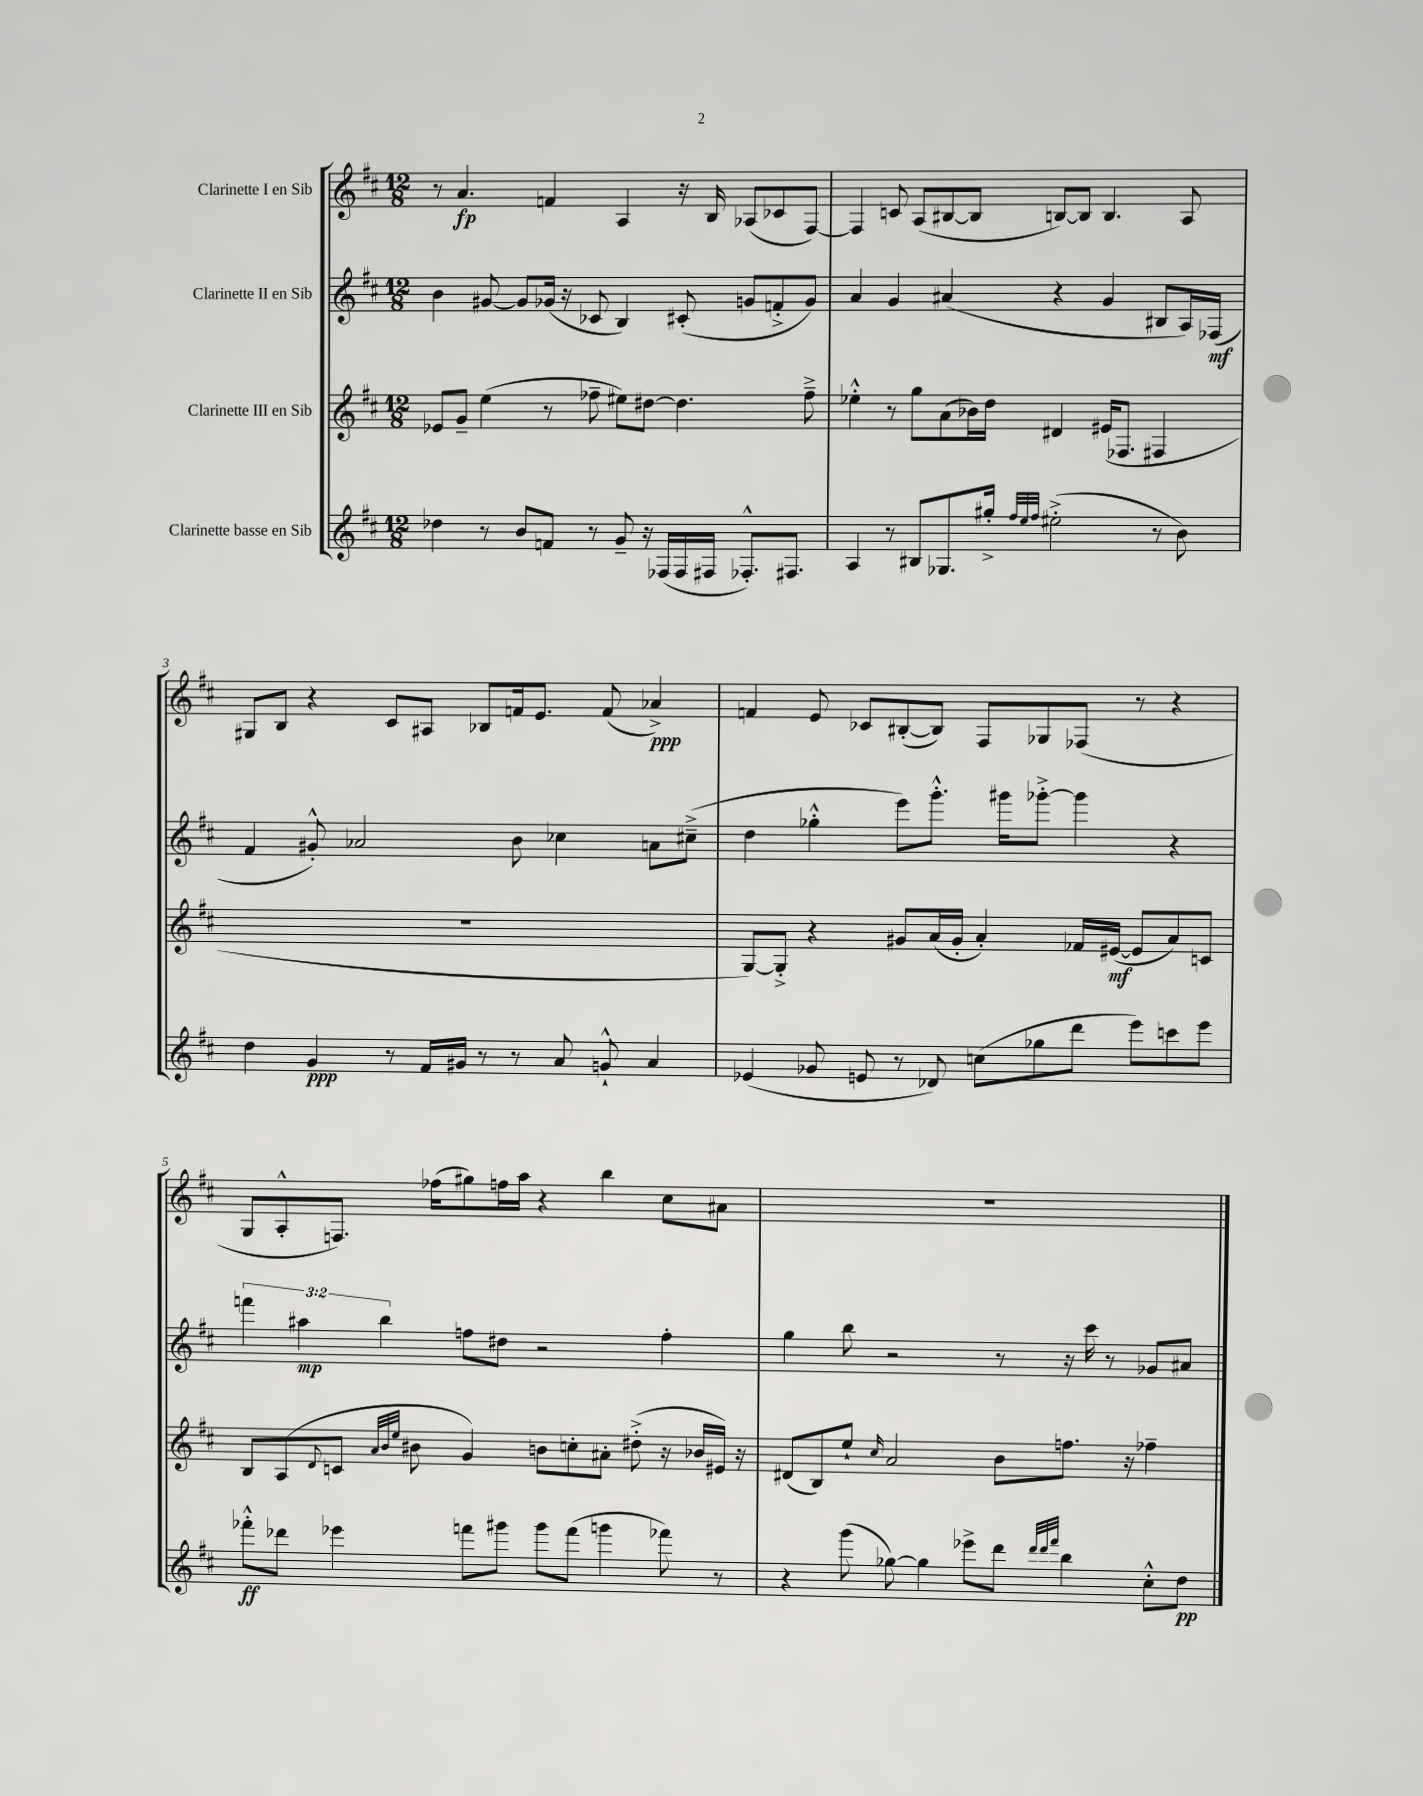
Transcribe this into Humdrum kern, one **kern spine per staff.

**kern	**dynam	**kern	**dynam	**kern	**dynam	**kern	**dynam
*part4	*part4	*part3	*part3	*part2	*part2	*part1	*part1
*staff4	*staff4	*staff3	*staff3	*staff2	*staff2	*staff1	*staff1
*I"Clarinette basse en Sib	*	*I"Clarinette III en Sib	*	*I"Clarinette II en Sib	*	*I"Clarinette I en Sib	*
*clefG2	*	*clefG2	*	*clefG2	*	*clefG2	*
*k[f#c#]	*	*k[f#c#]	*	*k[f#c#]	*	*k[f#c#]	*
*M12/8	*	*M12/8	*	*M12/8	*	*M12/8	*
=1	=1	=1	=1	=1	=1	=1	=1
4dd-X\	.	8e-X/L	.	4b\	.	8r	.
.	.	8g~/J	.	.	.	4.a/	fp
8r	.	(4ee\	.	[8g#X/	.	.	.
8b/L	.	.	.	8g#/L]	.	.	.
8fn/J	.	8r	.	(16g-X/Jk	.	4fn/	.
.	.	.	.	16r	.	.	.
8r	.	8ff-X~\	.	8c-X/	.	.	.
8g~/	.	8ee#X\L)	.	4B/)	.	4A/	.
16r	.	[8dd#X\J	.	.	.	.	.
(16F-X/LL	.	.	.	.	.	.	.
16F-/	.	4.dd#\]	.	(8c#X'/	.	16r	.
16F#X/JJ	.	.	.	.	.	16B/	.
8.F-X'^^/L)	.	.	.	8gn/L	.	(8A-X/L	.
.	.	.	.	8fn'^/	.	8c-X/	.
8.F#X/J	.	.	.	.	.	.	.
.	.	8ff-~^\	.	8g/J)	.	[8F#/J)	.
=2	=2	=2	=2	=2	=2	=2	=2
4A/	.	4ee-X'^^\	.	4a/	.	4F#/]	.
8r	.	8r	.	4g/	.	8cn/	.
8B#X/L	.	8gg\L	.	.	.	(8A/L	.
8.G-X/	.	(8a\	.	(4a#X/	.	[8B#X/	.
.	.	16b-X\L)	.	.	.	8B#/J]	.
16gg#X'^/Jk	.	16dd\JJ	.	.	.	.	.
32qqff#/LLL	.	.	.	.	.	.	.
32qqee/	.	.	.	.	.	.	.
32qqff#/JJJ	.	.	.	.	.	.	.
(2ee#X'^\	.	4d#X/	.	4r	.	[8Bn/L)	.
.	.	.	.	.	.	8B/J]	.
.	.	(16e#X/KL	.	4g/	.	4.B/	.
.	.	8.F-X/J	.	.	.	.	.
8r	.	4F#X/	.	8B#X/L	.	.	.
8b\)	.	.	.	16A/L)	.	8A/	.
.	.	.	.	(16F-X/JJ	mf	.	.
!!LO:LB:g=z
=3	=3	=3	=3	=3	=3	=3	=3
4dd\	.	1.r	.	4f#/	.	8G#X/L	.
.	.	.	.	.	.	8B/J	.
4g/	ppp	.	.	8g#X'^^/)	.	4r	.
.	.	.	.	2a-X/	.	.	.
8r	.	.	.	.	.	8c#/L	.
16f#/LL	.	.	.	.	.	8A#X/J	.
16g#X/JJ	.	.	.	.	.	.	.
8r	.	.	.	.	.	8B-X/L	.
8r	.	.	.	8b\	.	16fn/k	.
.	.	.	.	.	.	8.e/J	.
8a/	.	.	.	4cc-X\	.	.	.
8gn`^^/	.	.	.	.	.	(8f/	.
4a/	.	.	.	8an\L	.	4a-X^/)	ppp
.	.	.	.	(8cc#X~^\J	.	.	.
=4	=4	=4	=4	=4	=4	=4	=4
(4e-X/	.	[8G/L)	.	4dd\	.	4fn/	.
.	.	8G'^/J]	.	.	.	.	.
8g-X/	.	4r	.	4gg-X'^^\	.	8e/	.
8en/	.	.	.	.	.	8c-X/L	.
8r	.	8g#X/L	.	8eee\L)	.	([8B#X'/	.
8d-X/)	.	(16a/L	.	8.ggg'^^\J	.	8B#/J])	.
.	.	16g#'/JJ	.	.	.	.	.
(8ccn\L	.	4a'/)	.	.	.	8F#/L	.
.	.	.	.	16ggg#X\KL	.	.	.
8gg-X\	.	.	.	[8ggg-X'^\J	.	8G-X/	.
8ddd\J	.	16f-X/LL	.	4ggg-\]	.	(8F-X/J	.
.	.	([16e#X/JJ	mf	.	.	.	.
8eee\L)	.	8e#/L]	.	.	.	8r	.
8cccn\	.	8a/)	.	4r	.	4r	.
8eee\J	.	8cn/J	.	.	.	.	.
!!LO:LB:g=z
=5	=5	=5	=5	=5	=5	=5	=5
8fff-X'^^\L	ff	8B/L	.	6fffn\	.	8G/L	.
8ddd-X\J	.	(8A/	.	.	.	8A'^^/	.
.	.	.	.	6aa#X\	mp	.	.
.	.	8qqd/	.	.	.	.	.
4eee-X\	.	8cn/J	.	.	.	8.Fn/J)	.
.	.	.	.	6bb\	.	.	.
.	.	32qqa/LLL	.	.	.	.	.
.	.	32qqb/	.	.	.	.	.
.	.	32qqee/JJJ	.	.	.	.	.
.	.	8b#X\	.	.	.	.	.
.	.	.	.	.	.	(16ff-X\KL	.
8fffn\L	.	4g/)	.	8ffn\L	.	8gg#X\)	.
8ggg#X\J	.	.	.	8dd#X\J	.	16ffn\L	.
.	.	.	.	.	.	16aa\JJ	.
8ggg#\L	.	8bn\L	.	2r	.	4r	.
(8fff\J	.	8ccn'\	.	.	.	.	.
4gggn\	.	8a#X'\J	.	.	.	4bb\	.
.	.	(8dd#X'^\	.	.	.	.	.
8fff-X\)	.	16r	.	4ff'\	.	8cc#\L	.
.	.	16b-X/LL	.	.	.	.	.
8r	.	16e#X/JJ)	.	.	.	8a#X\J	.
.	.	16r	.	.	.	.	.
=6	=6	=6	=6	=6	=6	=6	=6
4r	.	(8d#X/L	.	4gg\	.	1.r	.
.	.	8B/)	.	.	.	.	.
(8ggg\	.	8ee`/J	.	8bb\	.	.	.
.	.	16qqcc#/	.	.	.	.	.
[8gg-X\)	.	2a/	.	2r	.	.	.
4gg-\]	.	.	.	.	.	.	.
8eee-X^\L	.	.	.	.	.	.	.
8ddd\J	.	8b\L	.	8r	.	.	.
32qqddd/LLL	.	.	.	.	.	.	.
32qqddd/	.	.	.	.	.	.	.
32qqfff#/JJJ	.	.	.	.	.	.	.
4bb\	.	8.ffn\J	.	16r	.	.	.
.	.	.	.	16ccc#\	.	.	.
.	.	.	.	8r	.	.	.
.	.	16r	.	.	.	.	.
8cc#'^^\L	.	4ff-X~\	.	8g-X/L	.	.	.
8dd\J	pp	.	.	8a#X/J	.	.	.
==	==	==	==	==	==	==	==
*-	*-	*-	*-	*-	*-	*-	*-
